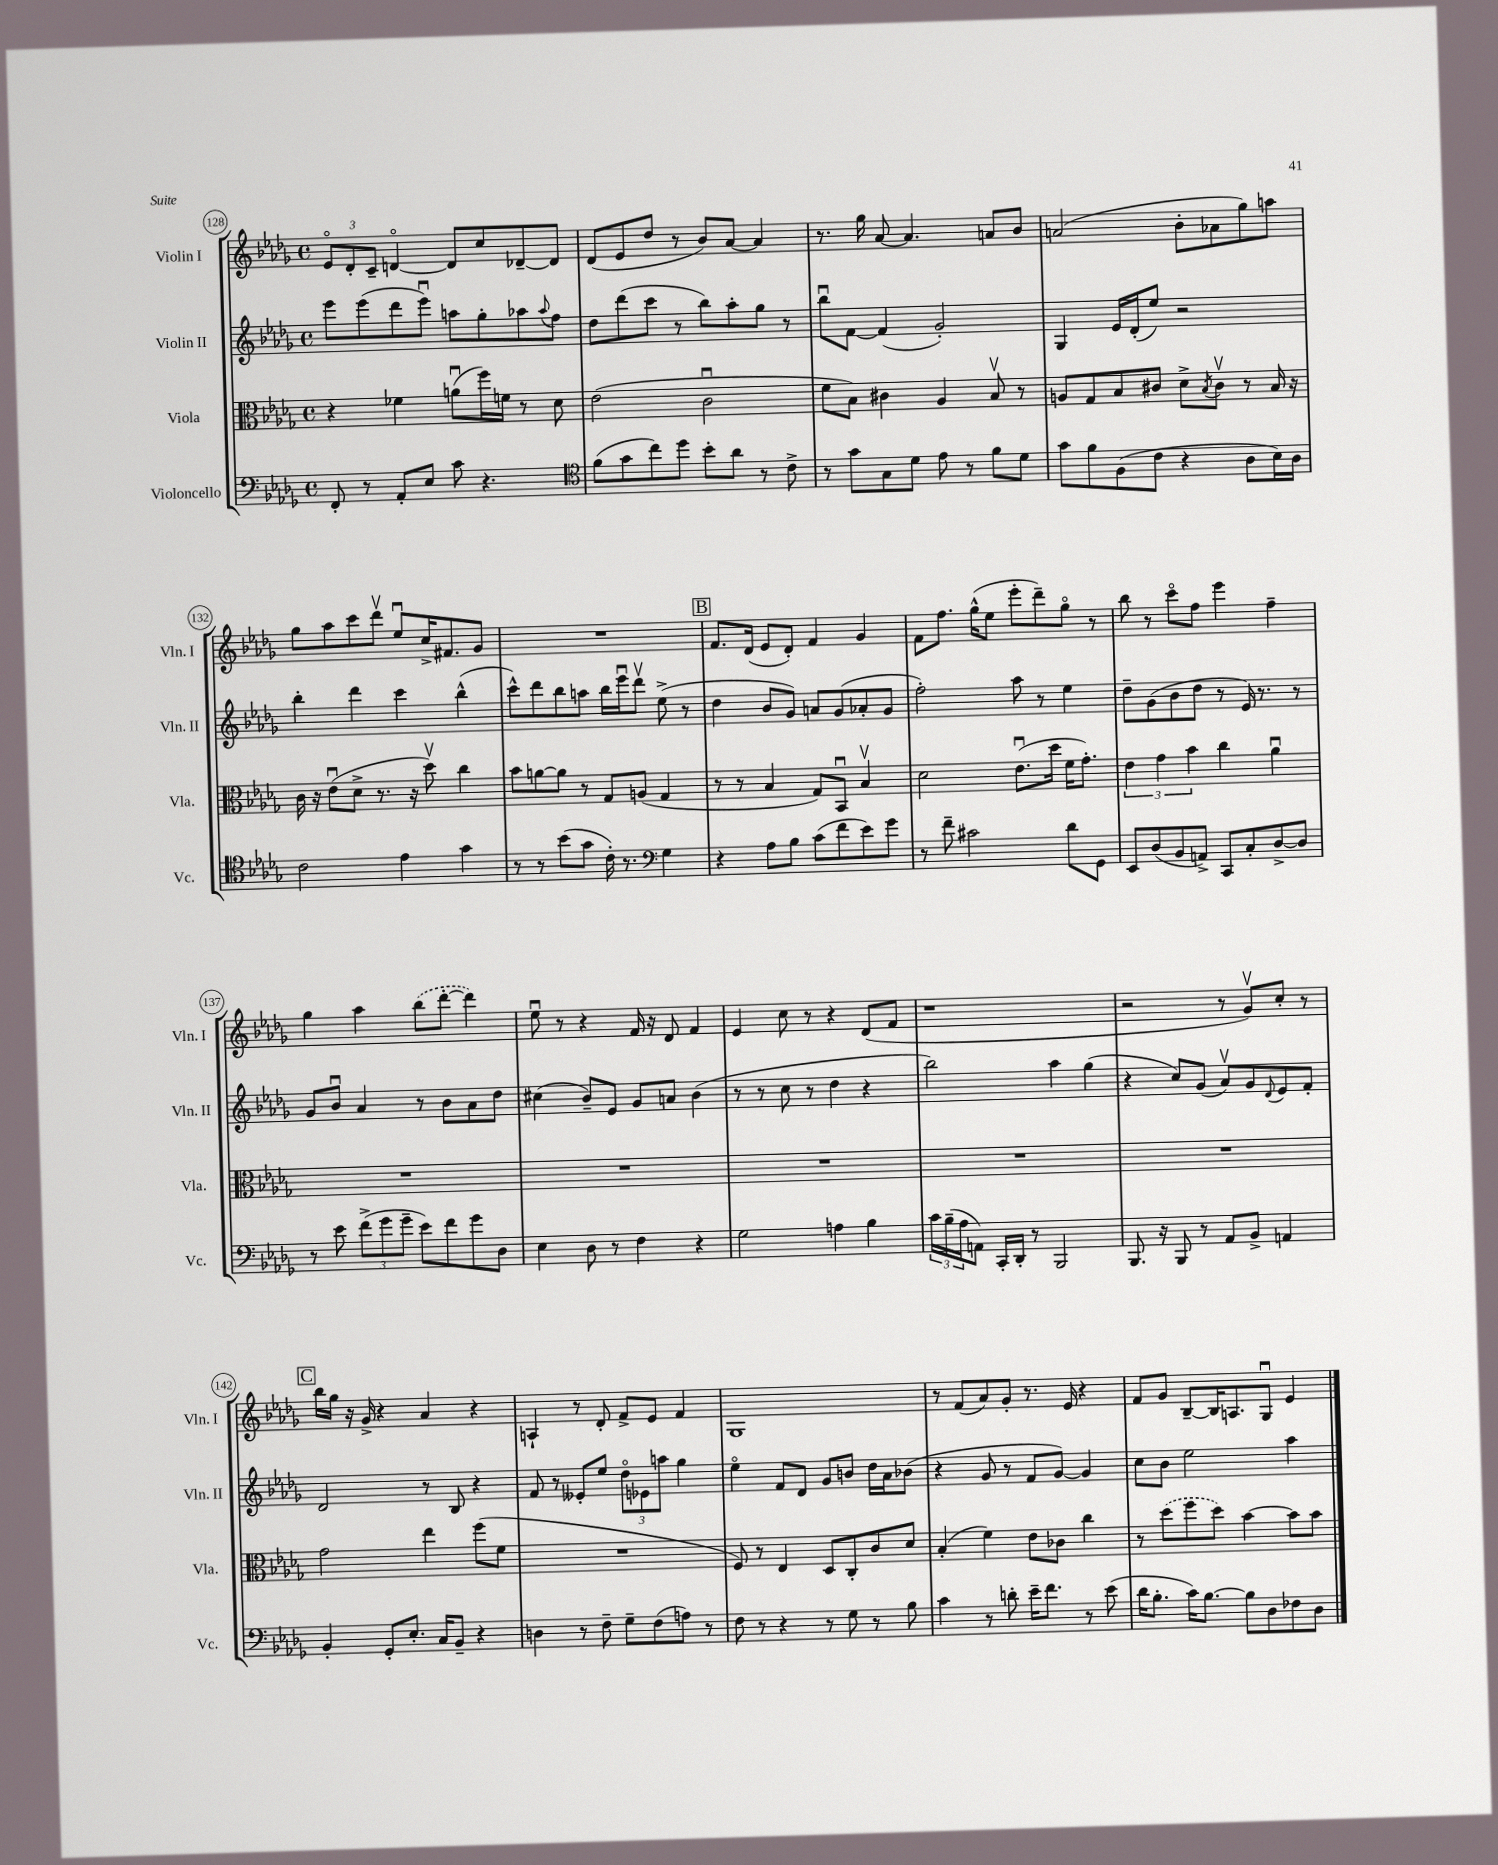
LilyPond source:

<<
\new StaffGroup <<
\new Staff = "s0" \with { instrumentName = "Violin I" shortInstrumentName = "Vln. I" } {
    \clef treble \key des \major \defaultTimeSignature \time 4/4
    \tuplet 3/2 { ees'8\flageolet des'8-. c'8-- } d'4~\flageolet d'8 c''8 des'8~-- des'8 |
    des'8( ees'8 des''8 r8 bes'8) aes'8~ aes'4 |
    r8. ges''16 aes'8~ aes'4. a'8 bes'8 |
    a'2( bes'8-. aes'8 ges''8) a''8 |
    ges''8 aes''8 c'''8 des'''8\upbow ees''8\downbow c''16-> fis'8. ges'8 |
    R1 |
    \mark \markup { \box "B" } f'8. des'16( ees'8 des'8-.) f'4 ges'4 |
    f'8 f''8. ges''16-^( ees''8 ees'''8-. des'''8--) ges''8\flageolet r8 |
    bes''8 r8 c'''8\flageolet f''8 ees'''4 f''4-- |
    ges''4 aes''4 \once \slurDashed bes''8( des'''8~-. des'''4) |
    ees''8\downbow r8 r4 f'16 r16 des'8 f'4 |
    ees'4 c''8 r8 r4 des'8( f'8 |
    r1 |
    r2 r8 ges'8\upbow) c''8-. r8 |
    \mark \markup { \box "C" } bes''16 ges''16 r16 ges'16-> r4 aes'4 r4 |
    a4-! r8 des'8-. f'8-> ees'8 f'4 |
    ges1 |
    r8 f'8( aes'8) ges'8-. r8. ees'16 r4 |
    f'8 ges'8 bes8~-- bes16 a8. ges8\downbow ees'4 \bar "|." |
}
\new Staff = "s1" \with { instrumentName = "Violin II" shortInstrumentName = "Vln. II" } {
    \clef treble \key des \major \defaultTimeSignature \time 4/4
    ees'''8 ees'''8( des'''8 ees'''8\downbow) a''8 ges''8-. aes''8 \appoggiatura { aes''8 } f''8 |
    des''8 des'''8( c'''8 r8 bes''8) aes''8-. ges''8 r8 |
    bes''8\downbow f'8~ f'4( ges'2-.) |
    ges4 ees'16 des'16-.( ees''8) r2 |
    bes''4-. des'''4 c'''4 bes''4-^( |
    c'''8-^) des'''8 bes''8 a''8 bes''16 ees'''16\downbow des'''8\upbow ees''8->( r8 |
    \mark \markup { \box "B" } des''4 bes'8 ges'8) a'8 ges'8( aes'8-. ges'8 |
    f''2-.) aes''8 r8 ees''4 |
    des''8-- ges'8( bes'8 des''8 r8 ees'16) r8. r8 |
    ges'8 bes'8\downbow aes'4 r8 bes'8 aes'8 des''8 |
    cis''4( bes'8--) ees'8 ges'8 a'8 bes'4( |
    r8 r8 c''8 r8 des''4 r4 |
    bes''2) aes''4 ges''4( |
    r4 c''8) ges'8( aes'8\upbow) ges'8 \appoggiatura { des'8 } ees'8 f'8-. |
    \mark \markup { \box "C" } des'2 r8 bes8 r4 |
    f'8 r8 eeses'8-. ees''8 \tuplet 3/2 { des''8\flageolet ees'8 a''8 } ges''4 |
    ees''4\flageolet f'8 des'8 ges'8 b'8 des''16 aes'16 bes'8( |
    r4 ges'8 r8 f'8 ges'8~) ges'4 |
    c''8 bes'8 ees''2 aes''4 \bar "|." |
}
\new Staff = "s2" \with { instrumentName = "Viola" shortInstrumentName = "Vla." } {
    \clef alto \key des \major \defaultTimeSignature \time 4/4
    r4 fes'4 a'8\downbow( f''16) f'16 r8 des'8 |
    ees'2( c'2\downbow |
    f'8 bes8) cis'4 aes4 bes8\upbow r8 |
    a8 ges8 bes8 cis'8 des'8-> \acciaccatura { bes8 } cis'8\upbow r8 bes16 r16 |
    c'16 r16 ees'8\downbow( des'8-> r8. r16 des''8\upbow) c''4 |
    bes'8 a'8~ a'8 r8 ges8 a8( ges4 |
    \mark \markup { \box "B" } r8 r8 bes4 ges8) bes,8\downbow bes4\upbow |
    des'2 ees'8.\downbow( des''16 f'16 ges'8.-.) |
    \tuplet 3/2 { ees'4 ges'4 bes'4 } c''4 aes'4\downbow |
    R1 |
    R1 |
    R1 |
    R1 |
    R1 |
    \mark \markup { \box "C" } ges'2 ees''4 f''8( f'8 |
    R1 |
    f8) r8 ees4 des8 c8-. c'8 des'8 |
    bes4-.( f'4) ees'8 ces'8 c''4 |
    r8 \once \slurDashed des''8( f''8 des''8) bes'4~ bes'8 bes'8 \bar "|." |
}
\new Staff = "s3" \with { instrumentName = "Violoncello" shortInstrumentName = "Vc." } {
    \clef bass \key des \major \defaultTimeSignature \time 4/4
    f,8-. r8 aes,8-. ees8 c'8 r4. |
    \clef tenor f'8( ges'8 c''8) des''8 bes'8-. aes'8 r8 c'8-> |
    r8 ges'8 ges8 des'8 ees'8 r8 f'8 des'8 |
    ges'8 f'8 f8( c'8 r4 aes8 bes16) aes16 |
    c'2 ees'4 ges'4 |
    r8 r8 bes'8( ges'8 c'16-.) r8. \clef bass ges4 |
    \mark \markup { \box "B" } r4 aes8 bes8 c'8( f'8 ees'8) ges'8 |
    r8 f'8-- cis'2 des'8 ges,8 |
    ees,8 des8( bes,8 a,8->) c,8 c8-. des8~-> des8 |
    r8 ees'8 \tuplet 3/2 { f'8->( ges'8 ges'8-- } ees'8) f'8 ges'8 des8 |
    ees4 des8 r8 f4 r4 |
    ges2 a4 bes4 |
    \tuplet 3/2 { c'16 bes16--( aes16 } a,8) c,16-. des,16-. r8 bes,,2 |
    bes,,8. r16 bes,,8 r8 aes,8 bes,8-> a,4 |
    \mark \markup { \box "C" } bes,4-. ges,8-. ees8.-. c16 bes,8-- r4 |
    d4 r8 f8-- ges8-- f8( a8) r8 |
    f8 r8 r4 r8 ges8 r8 bes8 |
    c'4 r8 d'8-. ees'16-- f'8. r8 ees'8( |
    des'16 bes8.-. c'16) bes8.~ bes8 des8 fes8 des8 \bar "|." |
}
>>
>>
\layout { \context { \Score currentBarNumber = #128 \override BarNumber.stencil = #(make-stencil-circler 0.1 0.3 ly:text-interface::print) } }
